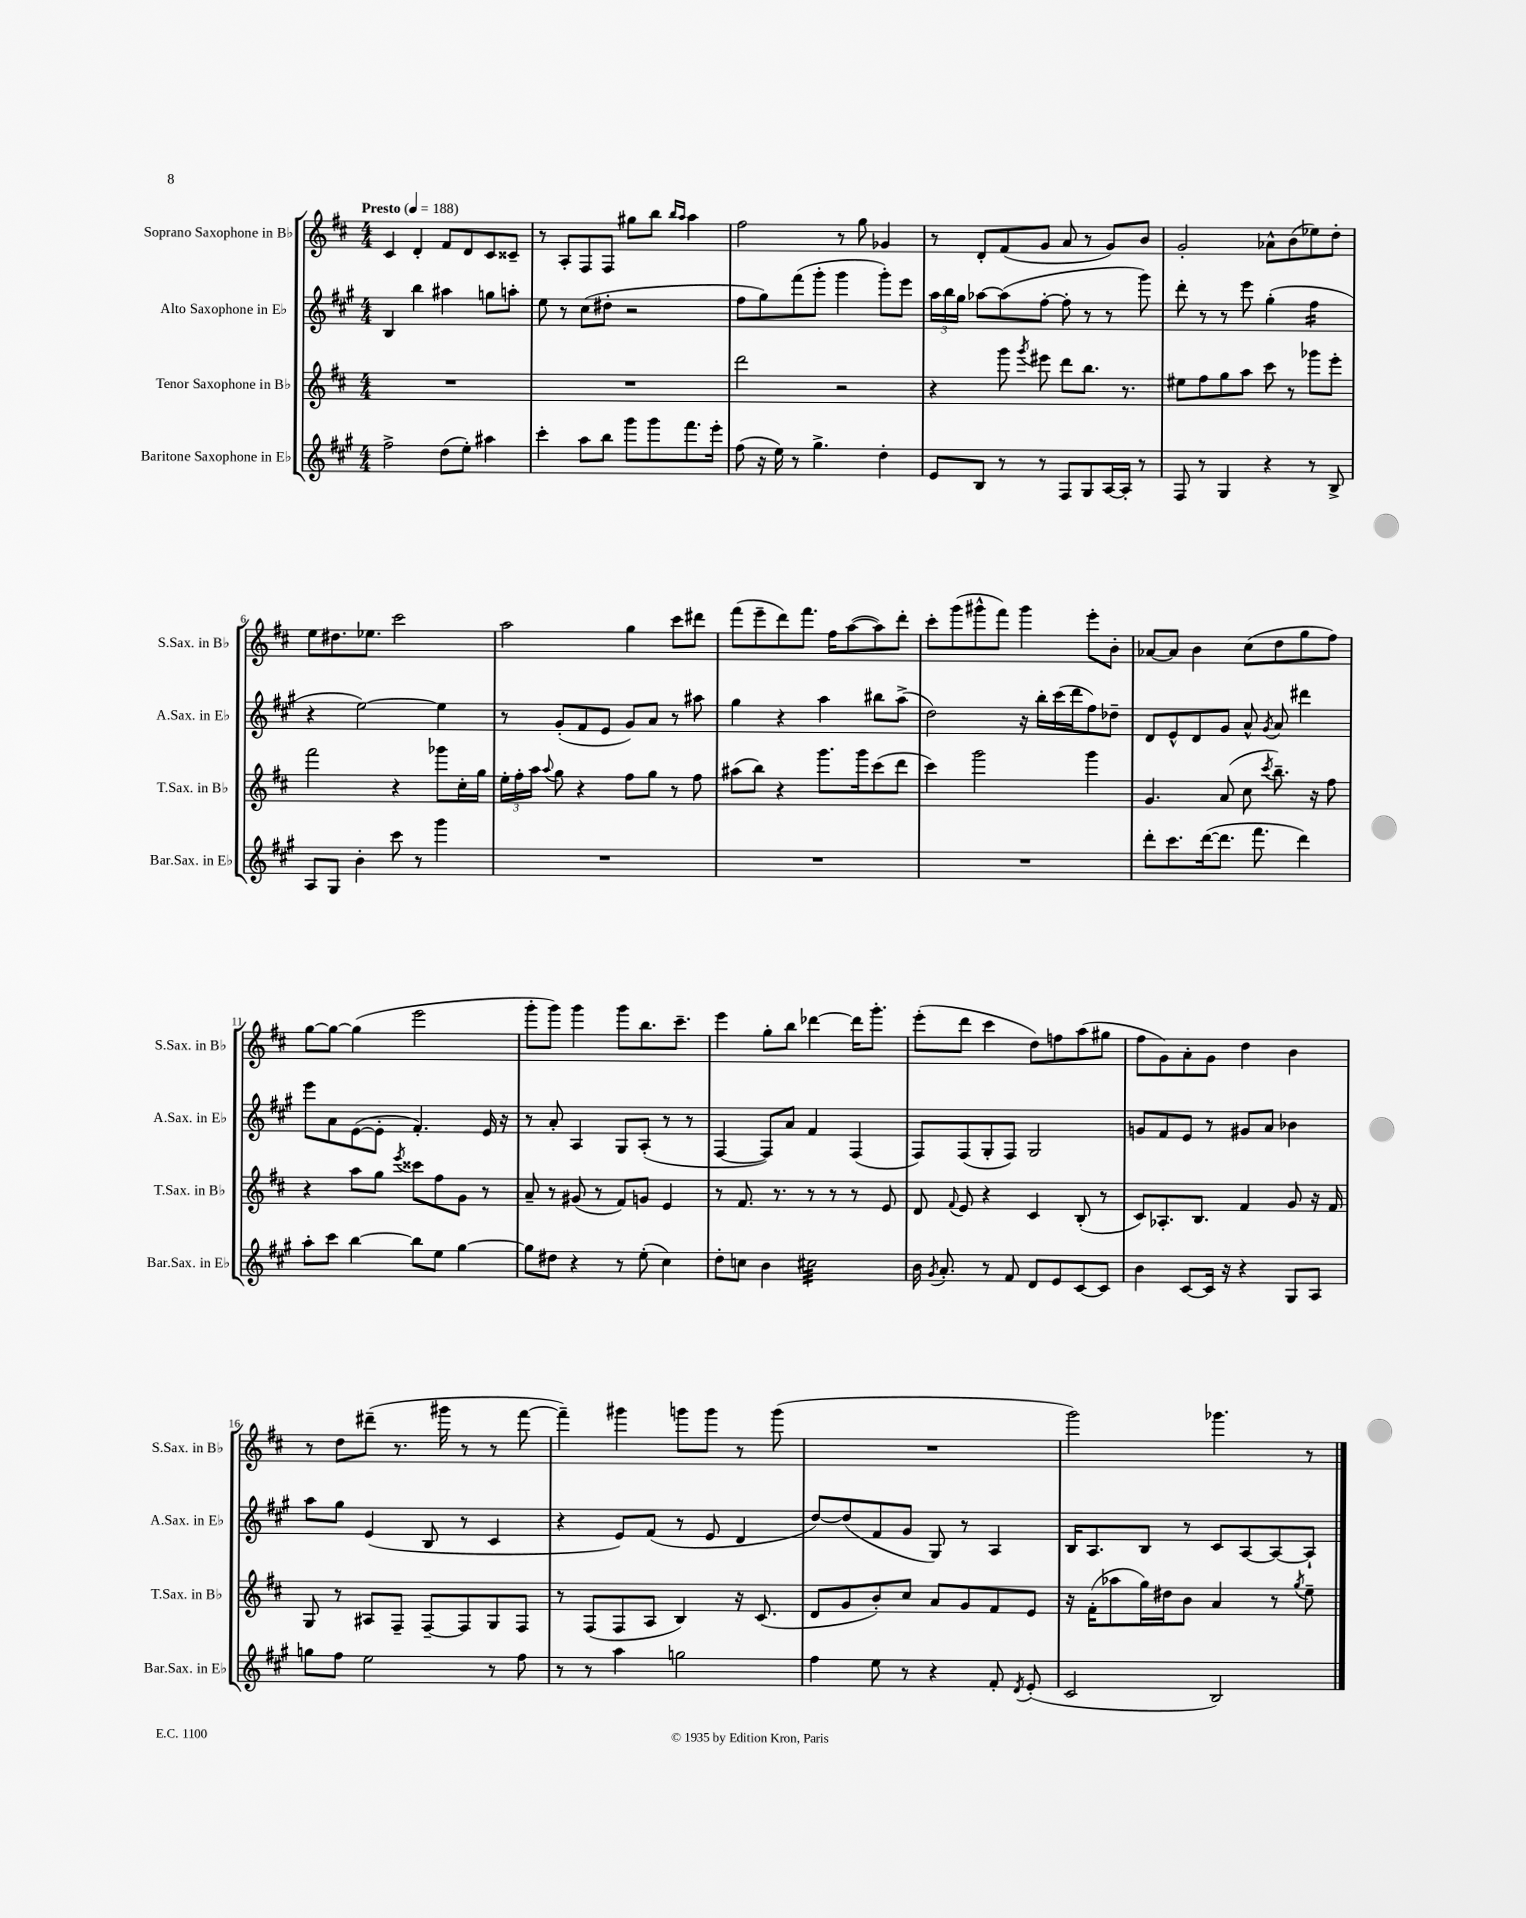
<<
\new StaffGroup <<
\new Staff = "s0" \with { instrumentName = "Soprano Saxophone in Bb" shortInstrumentName = "S.Sax. in Bb" } {
    \clef treble \key d \major \numericTimeSignature \time 4/4 \tempo "Presto" 4 = 188
    \autoBeamOff cis'4 d'4-. fis'8[ d'8 cis'8 cisis'8]-- |
    r8 a8[-. fis8 fis8] gis''8[ b''8] \grace { b''16[ a''16] } a''4 |
    fis''2 r8 g''8 ges'4 |
    r8 d'8[-. fis'8( g'8] a'8 r8 g'8[) b'8] |
    g'2-. aes'8[-^ b'8( ees''8) d''8]-. |
    e''8[ dis''8. ees''8.] cis'''2 |
    a''2 g''4 cis'''8[ dis'''8] |
    fis'''8[( e'''8-- d'''8) fis'''8.] fis''16[ a''8~( a''8) d'''8]-. |
    cis'''8[-. g'''8( gis'''8-^ fis'''8]) gis'''4 e'''8[-. b'8]-. |
    aes'8[~ aes'8] b'4 cis''8[( d''8 g''8 fis''8]) |
    g''8[~ g''8]~ g''4( e'''2 |
    g'''8[-. g'''8]) g'''4 g'''8[ b''8. cis'''8.]-- |
    e'''4 g''8[-. b''8] des'''4~ des'''16[ g'''8.]-. |
    e'''8[-.( d'''8] cis'''4 d''8[) f''8 a''8( gis''8] |
    fis''8[ g'8) a'8-. g'8] d''4 b'4 |
    r8 d''8[ dis'''8]--( r8. gis'''16 r8 r8 fis'''8~ |
    fis'''4--) gis'''4 g'''8[ g'''8] r8 g'''8( |
    R1 |
    g'''2) ges'''4. r8 \bar "|." |
}
\new Staff = "s1" \with { instrumentName = "Alto Saxophone in Eb" shortInstrumentName = "A.Sax. in Eb" } {
    \clef treble \key a \major \numericTimeSignature \time 4/4
    \autoBeamOff b4 b''4 ais''4 g''8[ a''8]-. |
    e''8 r8 cis''8[( dis''8]-. r2 |
    fis''8[ gis''8) fis'''8( gis'''8]-. gis'''4 gis'''8[-.) e'''8] |
    \tuplet 3/2 { a''16[ b''16 gis''16] } aes''8[~ aes''8( fis''8]~-. fis''8-. r8 r8 gis'''8) |
    d'''8-. r8 r8 e'''8 gis''4-.( fis''4:16 |
    r4 e''2~) e''4 |
    r8 gis'8[-.( fis'8 e'8] gis'8[) a'8] r8 ais''8 |
    gis''4 r4 a''4 bis''8[ a''8]->( |
    d''2) r16 b''16[-. cis'''16( d'''16 fis''8) des''8]-- |
    d'8[ e'8-^ d'8 gis'8] a'8-^ \acciaccatura { gis'8 } a'8 dis'''4 |
    e'''8[ a'8 e'8~( e'8]-. fis'4.-.) e'16 r16 |
    r8 a'8-. a4 gis8[ a8]-.( r8 r8 |
    fis4~ fis8[) a'8] fis'4 fis4( |
    fis8[) fis8( gis8-. fis8]) gis2 |
    g'8[ fis'8 e'8] r8 gis'8[ a'8] bes'4 |
    a''8[ gis''8] e'4( b8 r8 cis'4 |
    r4 e'8[) fis'8]( r8 e'8 d'4 |
    d''8[~) d''8( fis'8 gis'8] gis8) r8 a4 |
    b16[ a8. b8] r8 cis'8[ a8~ a8~ a8]-! \bar "|." |
}
\new Staff = "s2" \with { instrumentName = "Tenor Saxophone in Bb" shortInstrumentName = "T.Sax. in Bb" } {
    \clef treble \key d \major \numericTimeSignature \time 4/4
    \autoBeamOff R1 |
    R1 |
    d'''2 r2 |
    r4 g'''8 \acciaccatura { g'''8 } eis'''8 d'''8[ b''8.] r8. |
    eis''8[ fis''8 g''8 a''8] cis'''8 r8 ges'''8[ e'''8]-. |
    fis'''2 r4 ges'''8[ cis''16-. g''16] |
    \tuplet 3/2 { e''16[-. fis''16-. a''16] } \appoggiatura { a''8 } g''8 r4 fis''8[ g''8] r8 fis''8 |
    ais''8[( b''8]) r4 g'''8.[ g'''16 cis'''8( d'''8] |
    cis'''4) g'''2 g'''4 |
    g'4. a'8( cis''8 \acciaccatura { cis'''8 } b''8.--) r16 fis''8 |
    r4 a''8[ g''8] \acciaccatura { e'''8 } cisis'''8[ fis''8 g'8] r8 |
    a'8-- r8 gis'8( r8 fis'8[) g'8] e'4 |
    r8 fis'8. r8. r8 r8 r8 e'8 |
    d'8 \appoggiatura { fis'8 } e'8 r4 cis'4 b8-.( r8 |
    cis'8[) aes8.-. b8.] fis'4 g'8 r16 fis'16 |
    g8 r8 ais8[ fis8]-- fis8[~-- fis8 g8 fis8] |
    r8 fis8[( fis8 a8] b4) r16 cis'8.( |
    d'8[ g'8 b'8-.) cis''8] a'8[ g'8 fis'8 e'8] |
    r16 fis'16[-.( aes''8 g''16) dis''16 b'8] a'4 r8 \acciaccatura { g''8 } e''8-- \bar "|." |
}
\new Staff = "s3" \with { instrumentName = "Baritone Saxophone in Eb" shortInstrumentName = "Bar.Sax. in Eb" } {
    \clef treble \key a \major \numericTimeSignature \time 4/4
    \autoBeamOff fis''2-> d''8[( e''8]-.) ais''4 |
    cis'''4-. a''8[ b''8] gis'''8[ gis'''8 fis'''8. e'''16]-. |
    fis''8( r16 e''16) r8 gis''4.-> d''4-. |
    e'8[ b8] r8 r8 fis8[ gis8 a16~ a16]-. r8 |
    fis8 r8 gis4 r4 r8 b8-> |
    a8[ gis8] b'4-. cis'''8 r8 gis'''4 |
    R1 |
    R1 |
    R1 |
    d'''8[-. cis'''8. d'''16~( d'''8.] fis'''8. d'''4) |
    a''8[-. cis'''8] b''4~ b''8[ e''8] gis''4~ |
    gis''8[ dis''8] r4 r8 e''8-.( cis''4) |
    d''8[-. c''8] b'4 cis''2:32 |
    b'16 \acciaccatura { gis'8 } a'8.-. r8 fis'8 d'8[ e'8 cis'8~ cis'8] |
    b'4 cis'8[~ cis'16] r16 r4 gis8[ a8] |
    g''8[ fis''8] e''2 r8 fis''8 |
    r8 r8 a''4 g''2 |
    fis''4 e''8 r8 r4 fis'8-. \acciaccatura { d'8 } e'8-.( |
    cis'2 b2) \bar "|." |
}
>>
>>
